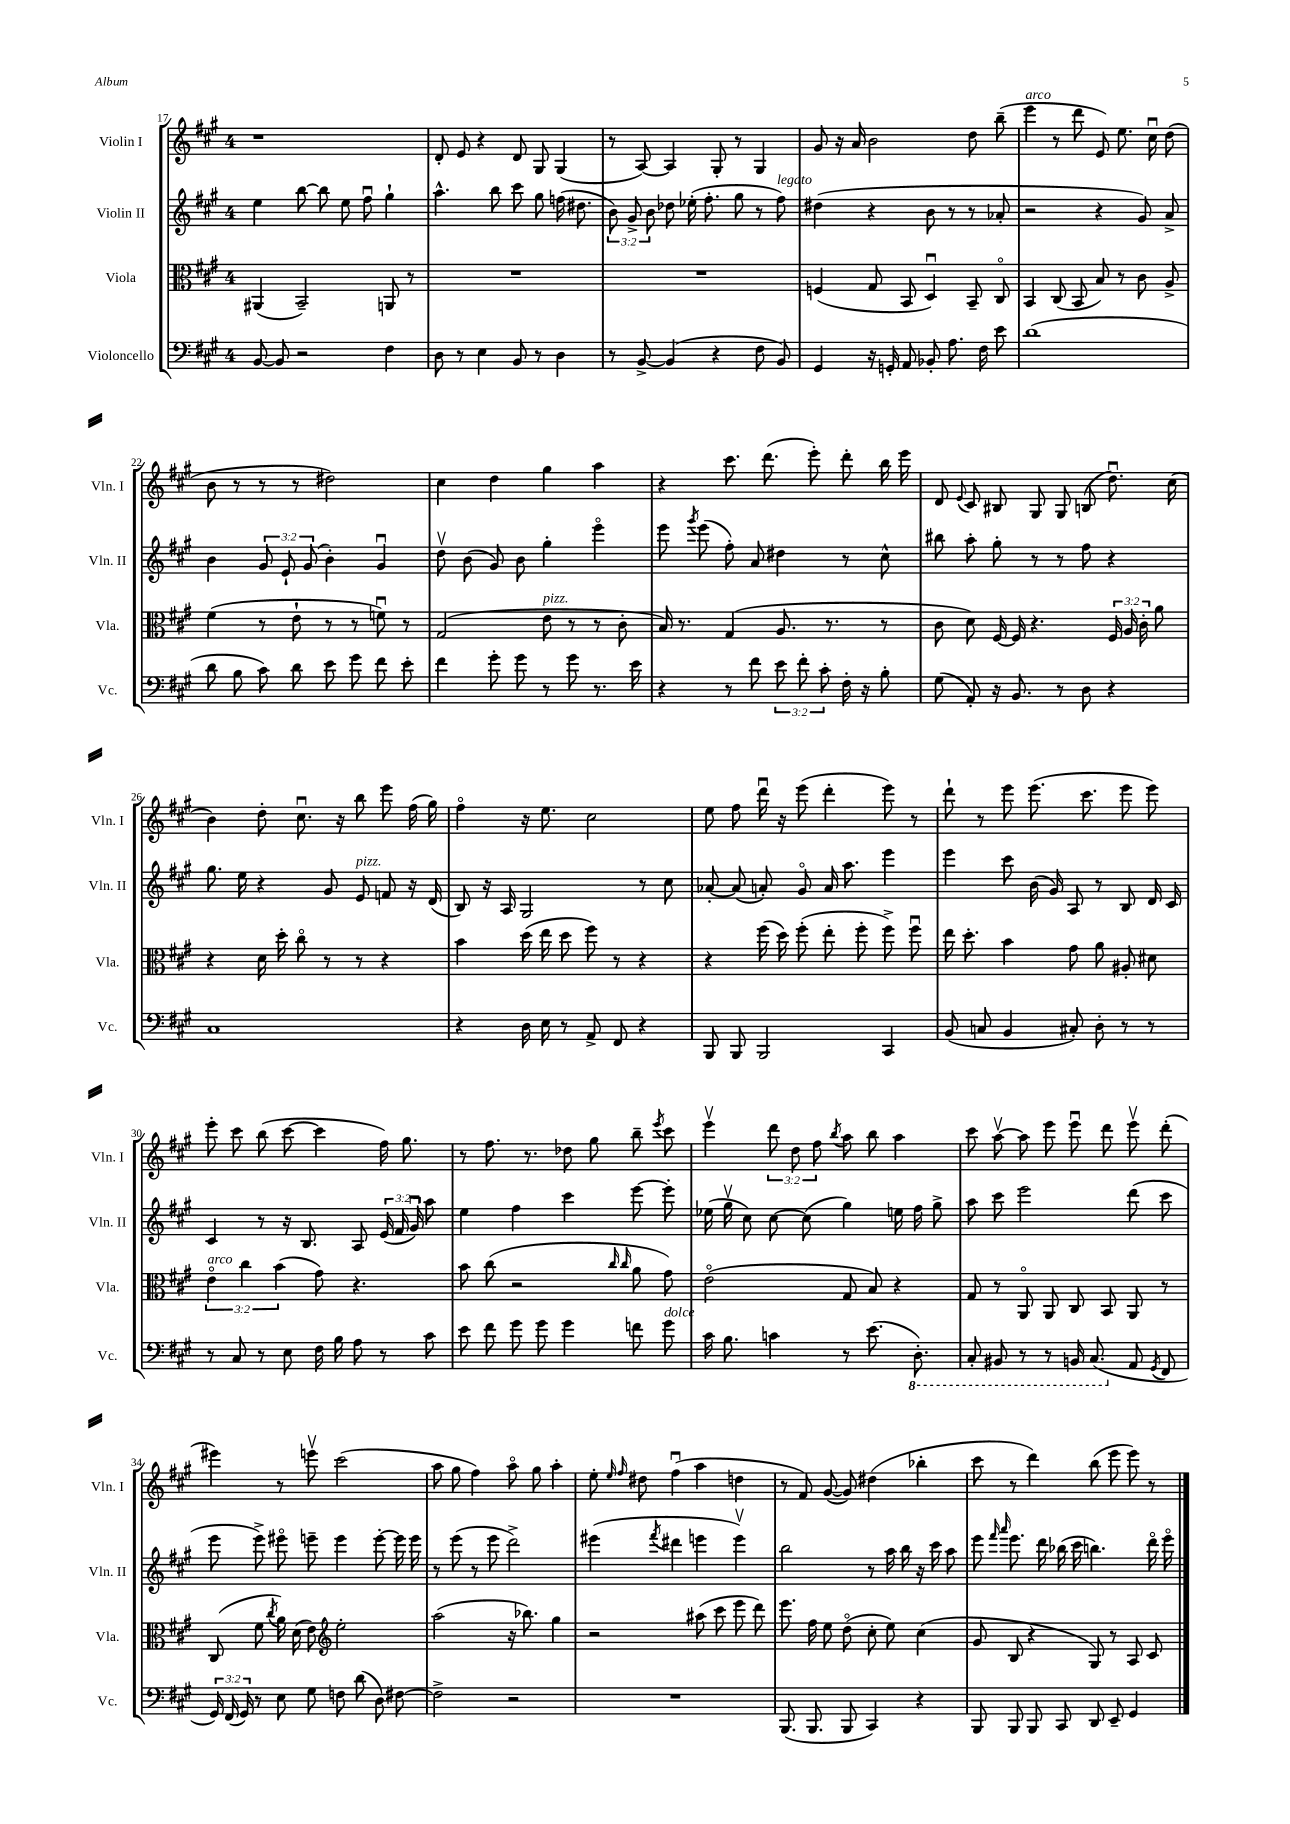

**kern	**kern	**kern	**kern
*staff4	*staff3	*staff2	*staff1
*clefF4	*clefC3	*clefG2	*clefG2
*k[f#c#g#]	*k[f#c#g#]	*k[f#c#g#]	*k[f#c#g#]
*M4/4	*M4/4	*M4/4	*M4/4
[8BB	(4AA#	4ee	1r
8BB]	.	.	.
2r	2BB~)	[8bb	.
.	.	8bb]	.
.	.	8ee	.
.	.	8ff#u	.
4F#	8AA	4gg#`	.
.	8r	.	.
=	=	=	=
8D	1r	4.aa^^	8d'
8r	.	.	8e
4E	.	.	4r
.	.	8bb	.
8BB	.	8ccc#	8d
8r	.	8gg#	8G#
4D	.	(16ff	(4G#
.	.	8.dd#	.
=	=	=	=
8r	1r	12b)	8r
.	.	12g#^	.
[8BB^	.	.	[8A)
.	.	12b	.
(4BB]	.	8dd-	4A]
.	.	(16ee-'	.
.	.	8.ff#'	.
4r	.	.	8G#'
.	.	8gg#	8r
8F#	.	8r	4G#
8BB)	.	8ff#)	.
=	=	=	=
4GG#	(4F	(4dd#	8g#
.	.	.	16r
.	.	.	16a
16r	8G#	4r	2b
16GG'	.	.	.
8AA	8BB	.	.
8BB-'	4Du)	8b	.
8.A	.	8r	.
.	8BB~	8r	8dd
16F#	.	.	.
8e	8C#o	8a-'	(8bb~
=	=	=	=
(1d	4BB	2r	4eee
.	(8C#	.	8r
.	8BB	.	8ddd
.	8B)	4r	8e)
.	8r	.	8.ee
.	8c#	8g#)	.
.	.	.	16cc#u
.	8A^	8a^	(8dd
=	=	=	=
8d	(4f#	4b	8b
8B	.	.	8r
8c#)	8r	12g#	8r
.	.	12e`	.
8d	8e`	.	8r
.	.	(12g#	.
8e	8r	4b')	2dd#)
8g#	8r	.	.
8f#	8fu)	4g#u	.
8e'	8r	.	.
=	=	=	=
4f#	(2G#	8ddv	4cc#
.	.	(8b	.
8g#'	.	8g#)	4dd
8g#	.	8b	.
8r	8e	4gg#'	4gg#
8g#	8r	.	.
8.r	8r	4eeeo	4aa
.	8c#'	.	.
16e	.	.	.
=	=	=	=
4r	16B)	8eee	4r
.	8.r	.	.
.	.	8qggg#	.
.	.	(8eee	.
8r	(4G#	8ff#')	8.ccc#
8f#	.	8a	.
.	.	.	(8.ddd
12e	8.A	4dd#	.
12f#'	.	.	.
.	.	.	8eee')
12c#'	.	.	.
.	8.r	.	.
16F#'	.	8r	8ddd'
16r	.	.	.
8B'	8r	8cc#^^	16bb
.	.	.	16eee
=	=	=	=
(8G#	8c#	8bb#	8d
.	.	.	8qqe
8AA')	8d)	8aa'	8c#
16r	[16F#	8gg#'	8B#
8.BB	16F#]	.	.
.	4.r	8r	8G#
8r	.	8r	8G#
8D	.	8ff#	(8B
4r	24F#	4r	8.ddu)
.	24A	.	.
.	24c#'	.	.
.	8a	.	.
.	.	.	(16cc#
=	=	=	=
1C#	4r	8.gg#	4b)
.	.	16ee	.
.	16d	4r	8dd'
.	16dd'	.	.
.	8cc#o	.	8.cc#u
.	8r	8g#	.
.	.	.	16r
.	8r	8e	8bb
.	4r	8f	8eee
.	.	16r	(16ff#
.	.	(16d	16gg#)
=	=	=	=
4r	4b	8B)	4ff#o
.	.	16r	.
.	.	16A	.
16D	(16dd	2G#	16r
16E	16ee	.	8.ee
8r	8dd	.	.
8AA^	8ff#)	.	2cc#
8FF#	8r	.	.
4r	4r	8r	.
.	.	8cc#	.
=	=	=	=
8BBB	4r	[8a-'	8ee
8BBB	.	(8a-]	8ff#
2BBB	(16ff#	8a')	16dddu
.	16dd)	.	16r
.	(8ff#'	8g#o	(8eee
.	8ee'	16a	4ddd'
.	.	8.aa	.
.	8ff#'	.	.
4CC#	8ff#^)	4eee	8eee)
.	8ff#u	.	8r
=	=	=	=
(8BB	16ee	4eee	8ddd`
.	8.dd'	.	.
8C	.	.	8r
4BB	4b	8ccc#	8eee
.	.	(16b	(8.eee
.	.	16g#)	.
8C#')	8g#	8A	.
.	.	.	8.ccc#
8D'	8a	8r	.
8r	8A#'	8B	8eee
8r	8d#	16d	8eee)
.	.	16c#	.
=	=	=	=
8r	6eo	4c#	8eee'
8C#	.	.	8ccc#
.	6cc#	.	.
8r	.	8r	(8bb
.	(6b	.	.
8E	.	16r	[8ccc#
.	.	8.B	.
16F#	8g#)	.	4ccc#]
16B	.	.	.
8A	4.r	8A	.
8r	.	(24e	16ff#)
.	.	24f#	.
.	.	.	8.gg#
.	.	24g#u)	.
8c#	.	8aa	.
=	=	=	=
8e	8b	4ee	8r
8f#	(8cc#	.	8.ff#
8g#	2r	4ff#	.
.	.	.	8.r
8g#	.	.	.
4g#	.	4ccc#	8dd-
.	.	.	8gg#
.	16qqcc#	.	.
.	16qqcc#	.	.
8f	8a	[8eee	8bb~
.	.	.	8qeee
8g#	8g#)	8eee']	8ccc#
=	=	=	=
16c#	(2eo	(16ee-	4eeev
8.B	.	16gg#v	.
.	.	8cc#)	.
4c	.	[8cc#	12ddd
.	.	.	12dd
.	.	(8cc#]	.
.	.	.	12ff#
.	.	.	8qbb
8r	8G#	4gg#)	8aa
(8.e	8B)	.	8bb
.	4r	16ee	4aa
8.DD')	.	16ff#	.
.	.	8gg#^	.
=	=	=	=
8CC#'	8G#	8aa	8ccc#
8BBB#	8r	8ccc#	[8aav
8r	8AAo	2eee	8aa]
8r	8AA	.	8eee
16BBB	8C#	.	8eeeu
(8.CC#	.	.	.
.	8BB	.	8ddd
8AA	8AA	(8ddd	8eeev
8qGG#	.	.	.
8FF#	8r	8ccc#	(8ddd'
=	=	=	=
24GG#)	(8C#	8eee	4eee#)
(24FF#	.	.	.
24GG#)	.	.	.
8r	8f#	8eee^)	.
.	8qcc#	.	.
8E	16a)	8eee#o	8r
.	(16d	.	.
8G#	8e)	8eee~	8eeev
*	*clefG2	*	*
8F	2ee'	4eee	(2ccc#
(8d	.	.	.
8D)	.	[8eee'	.
[8F#	.	16eee]	.
.	.	16eee	.
=	=	=	=
2F#^]	(2aa	8r	8aa
.	.	(8eee	8gg#
.	.	8r	4ff#)
.	.	8eee	.
2r	16r	2ddd^)	8aao
.	8.bb-)	.	.
.	.	.	8gg#
.	4gg#	.	4aa'
=	=	=	=
1r	2r	(4eee#	8ee'
.	.	.	16qqee
.	.	.	16qqff#
.	.	.	8dd#
.	.	8qfff#	.
.	.	4ddd#	(4ff#u
.	(8aa#	4eee	4aa
.	8ccc#	.	.
.	8eee	4eeev)	4dd
.	8ddd)	.	.
=	=	=	=
(8.BBB	8.eee	2bb	8r
.	.	.	8f#)
8.BBB	16ff#	.	.
.	8ee	.	([8g#
8BBB	(8ddo	.	8g#])
4CC#)	8cc#'	8r	(4dd#
.	8ee)	16aa	.
.	.	16bb	.
4r	(4cc#	16r	4bb-'
.	.	16ccc#	.
.	.	8aa	.
=	=	=	=
8BBB	8g#	8eee	8ccc#
.	.	16qqfff#	.
.	.	16qqaaa	.
8BBB	8B	8.eee	8r
8BBB	4r	.	4ddd)
.	.	16ddd	.
8CC#	.	(16bb-	.
.	.	16ccc#	.
8DD	8G#)	4.bb)	(8bb
8EE~	8r	.	8eee
4GG#	8A	.	8eee)
.	8c#	16dddo	8r
.	.	16eeeo	.
==	==	==	==
*-	*-	*-	*-
